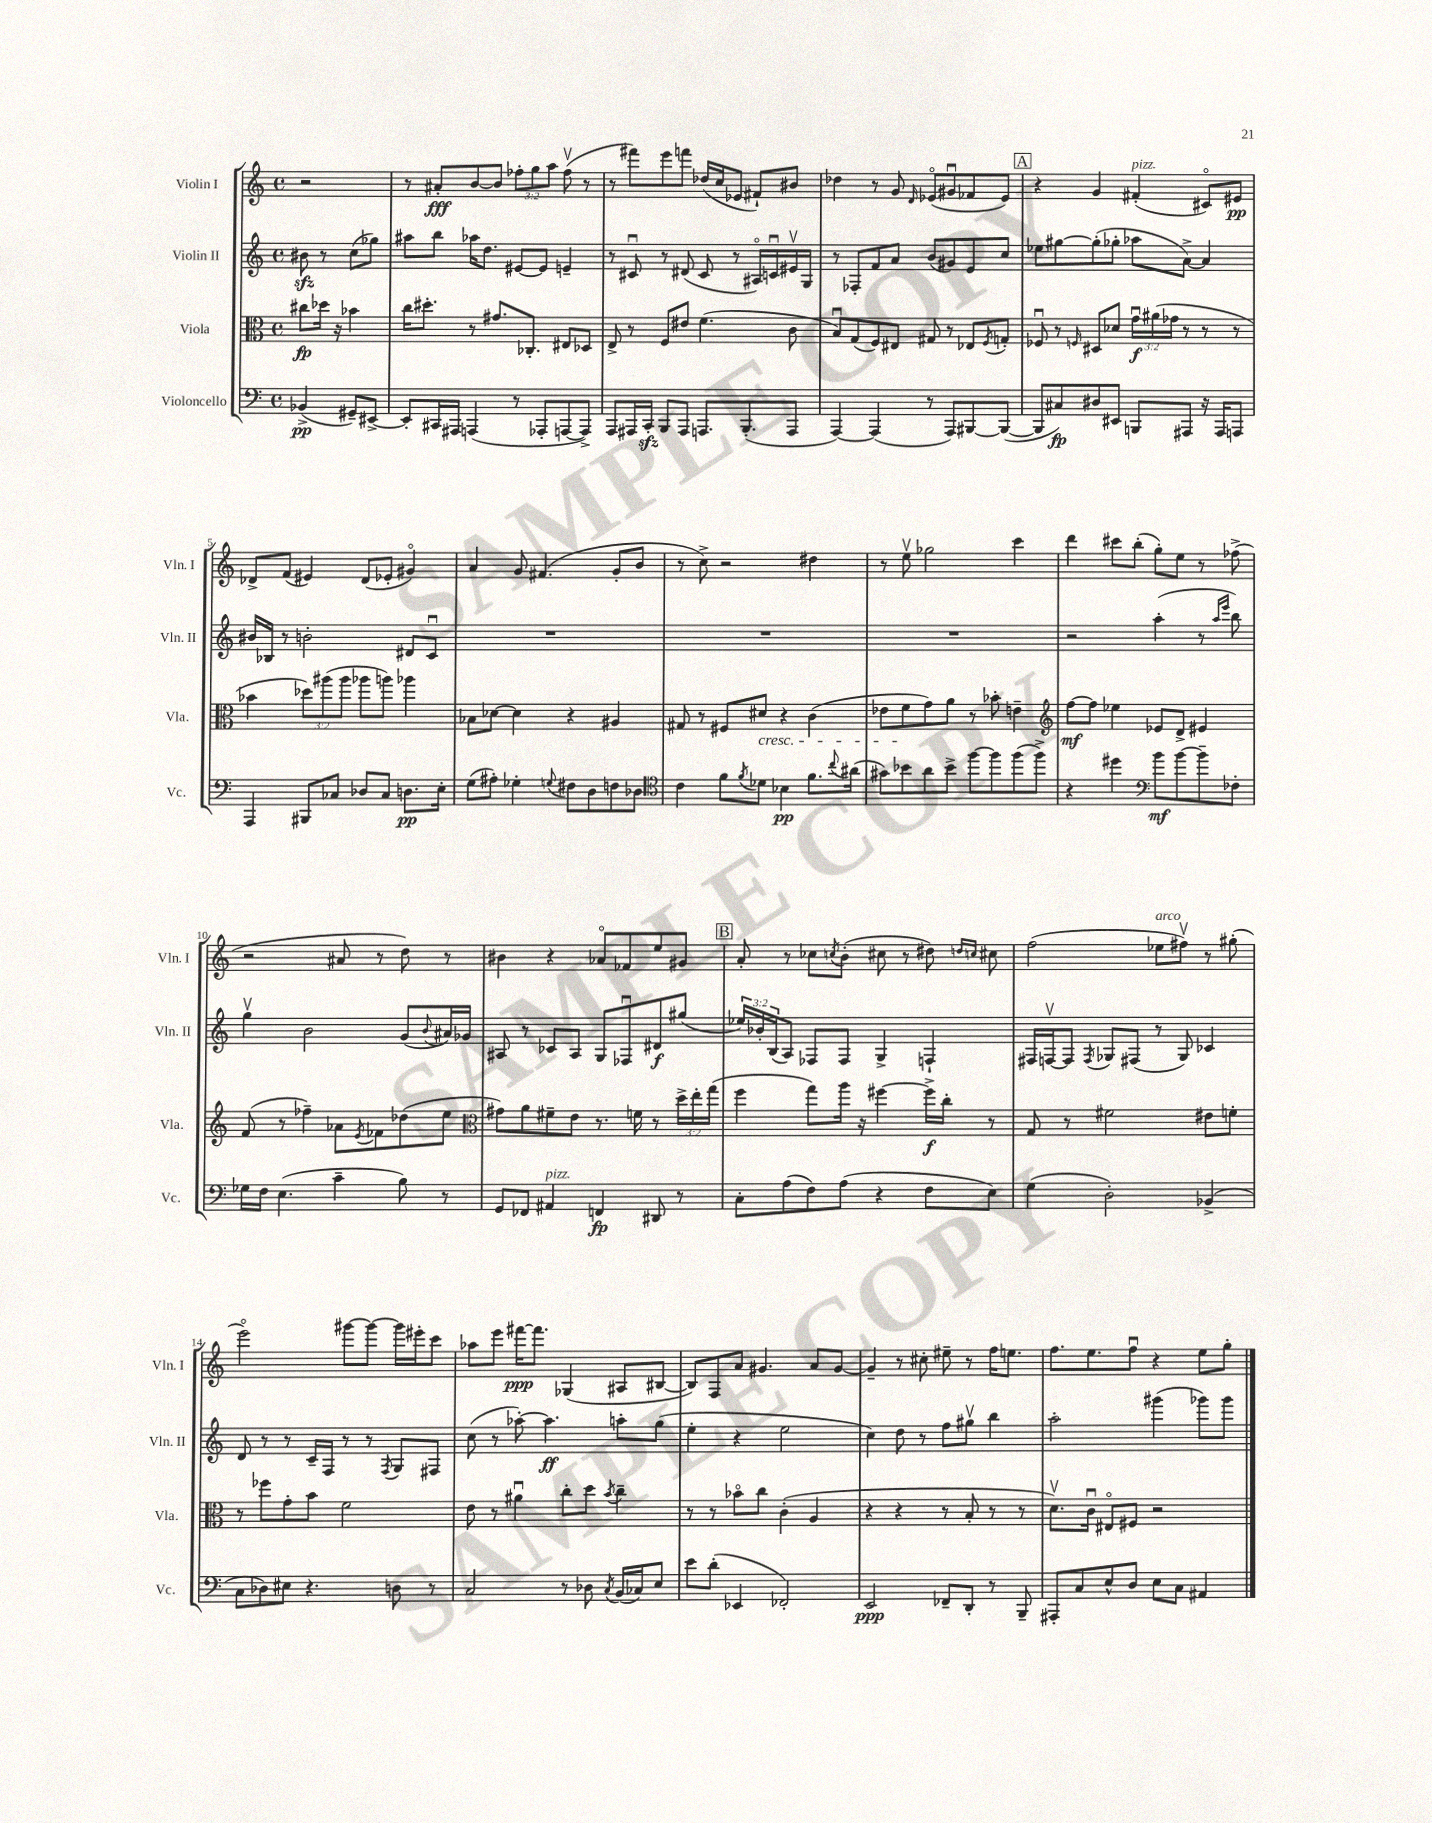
<<
\new StaffGroup <<
\new Staff = "s0" \with { instrumentName = "Violin I" shortInstrumentName = "Vln. I" } {
    \clef treble \key c \major \defaultTimeSignature \time 4/4 \override Staff.TupletNumber.text = #tuplet-number::calc-fraction-text \partial 2
    r2 |
    r8 ais'8-.\fff b'8~ b'8 \tuplet 3/2 { fes''8-. g''8 a''8 } fes''8\upbow( r8 |
    r8 fis'''8) e'''8 f'''8 des''16( c''16 ees'8 fis'8-!) bis'8 |
    des''4 r8 g'8 \grace { d'16 } ees'8\flageolet( gis'8\downbow fes'8 ees'8) |
    \mark \markup { \box "A" } r4 g'4 fis'4-.^\markup { \italic "pizz." }( cis'8\flageolet) eis'8\pp |
    des'8-> f'8( eis'4) des'8( ees'8-. gis'4\flageolet) |
    a'4 g'8 fis'4.( g'8-. b'8 |
    r8 c''8->) r2 dis''4 |
    r8 e''8\upbow ges''2 c'''4 |
    d'''4 cis'''8 b''8-.( g''8-.) e''8 r8 fes''8->( |
    r2 ais'8 r8 d''8) r8 |
    bis'4 r4 aes'8\flageolet fes'8 e''8 gis'8 |
    \mark \markup { \box "B" } a'8-. r8 ces''8 \acciaccatura { c''8 } b'8-.( cis''8 r8 dis''8) \grace { d''16 c''16 } cis''8 |
    f''2( ees''8^\markup { \italic "arco" } fis''8\upbow) r8 gis''8-.( |
    e'''2\flageolet) gis'''8~ gis'''8~ gis'''16 eis'''16-. c'''8 |
    aes''8 e'''8 fis'''16~\ppp fis'''8. ges4( ais8 bis8~ |
    bis8) f8 a'8 gis'4. a'8 gis'8~ |
    gis'4-- r8 cis''8-. eis''8-- r8 f''16 e''8. |
    f''8. e''8. f''8\downbow r4 e''8 g''8-. \bar "|." |
}
\new Staff = "s1" \with { instrumentName = "Violin II" shortInstrumentName = "Vln. II" } {
    \clef treble \key c \major \defaultTimeSignature \time 4/4 \override Staff.TupletNumber.text = #tuplet-number::calc-fraction-text \partial 2
    bis'8\sfz r8 c''8( ges''8) |
    ais''8 b''8 aes''16 d''8. eis'8~ eis'8 e'4-- |
    r8 cis'8\downbow r8 dis'8( cis'8 r8 ais16\flageolet) c'16\downbow eis'16\upbow g16 |
    r8 fes8-. f'8 a'8 b'8( gis'8) e'8 c''8 |
    \mark \markup { \box "A" } ees''8 gis''8~ gis''8-.( ges''8-. aes''8 a'8~->) a'4 |
    bis'16 bes16 r8 b'2-. dis'8 c'8\downbow |
    R1 |
    R1 |
    R1 |
    r2 a''4-.( r8 \grace { a''16 e'''16 } b''8) |
    g''4\upbow b'2 g'8( \appoggiatura { b'8 } ais'16) ges'16 |
    ais8 r8 ces'8 ais8 g8 fes8\downbow dis'8\f gis''8( |
    \mark \markup { \box "B" } \tuplet 3/2 { ees''16) bes'16-. b16( } a8) fes8 fes8 g4-> f4-! |
    fis16 f16~\upbow f8 \acciaccatura { f8 } ges8 fis8( r8 ges8) ces'4 |
    d'8 r8 r8 c'16-- f16 r8 r8 \acciaccatura { f8 } g8 fis8 |
    c''8( r8 aes''8~-.) aes''4.\ff a''8-. g''8( |
    e''4-. r4 e''2 |
    c''4) d''8 r8 f''8 gis''8\upbow b''4 |
    a''2-. gis'''4( ges'''8) ges'''8 \bar "|." |
}
\new Staff = "s2" \with { instrumentName = "Viola" shortInstrumentName = "Vla." } {
    \clef alto \key c \major \defaultTimeSignature \time 4/4 \override Staff.TupletNumber.text = #tuplet-number::calc-fraction-text \partial 2
    cis''8\fp des''16 r16 bes'4 |
    c''16 dis''8.-. r8 gis'8. ces8.-. eis8 des8 |
    e8-> r8 f8 eis'8 f'4.( c'8 |
    b8\downbow) g8( f8) eis8 gis8 r8 ees8 \acciaccatura { f8 } g8-. |
    \mark \markup { \box "A" } fes8\downbow r8 \grace { f16 } dis8 des'8 \tuplet 3/2 { g'16\downbow\f ais'16( ges'16 } r8 r8 r8 |
    bes'4 \tuplet 3/2 { des''8) ais''8( ais''8 } aes''8 a''8) aes''4 |
    bes8 des'8~ des'4 r4 ais4 |
    gis8 r8 fis8 dis'8\cresc r4 c'4( |
    ees'8 f'8\! g'8) a'8 r8 bes'8-. e'4-- |
    \clef treble f''8~\mf f''8 ees''4 ees'8 d'8-> eis'4 |
    f'8( r8 fes''4--) aes'8 \acciaccatura { e'8 } fes'8 des''8( e''8 |
    \clef alto gis'8) a'8 fis'8-- e'8 r8. f'16 r8 \tuplet 3/2 { d''16-> e''16-. g''16( } |
    \mark \markup { \box "B" } f''4 g''8) a''16 r16 fis''4~ fis''16->\f c''16-. r8 |
    g8 r8 fis'2 eis'8 f'8-. |
    r8 fes''8 g'8-. b'8 f'2 |
    e'8 r8 ais'4\downbow c''8-. d''8 \acciaccatura { b'8 } c''4-- |
    r8 r8 bes'8\flageolet c''8 c'4-.( a4 |
    r4 r4 r8 b8-. r8 r8 |
    d'8.\upbow) c'16\downbow eis8\flageolet fis8 r2 \bar "|." |
}
\new Staff = "s3" \with { instrumentName = "Violoncello" shortInstrumentName = "Vc." } {
    \clef bass \key c \major \defaultTimeSignature \time 4/4 \partial 2
    bes,4->\pp( gis,8--) eis,8~-> |
    eis,8-. cis,16 ais,,16 a,,4( r8 aes,,8-. a,,8~ a,,8->) |
    a,,8 ais,,16 c,16-.\sfz b,,8 ais,,8 a,,8. b,,8.-.( a,,8 |
    a,,4~) a,,4( r8 a,,8) bis,,8~ bis,,8~( |
    \mark \markup { \box "A" } bis,,8 cis8\fp) dis8 eis,8 b,,8 ais,,8 r16 ais,,16 a,,8 |
    a,,4 bis,,8 ces8 des8 ces8 d8.\pp e16-. |
    g8( ais8-.) ges4-. \appoggiatura { g8 } fis8 d8 f8 des8 |
    \clef tenor c'4 f'8 \acciaccatura { f'8 } des'8 bes4\pp f'8. \appoggiatura { c''8 } ais'16( |
    gis'8) bes'8 a'8 bes'8-> f''8~ f''8 f''8( f''8->) |
    r4 dis''4 \clef bass b'8\mf b'8~ b'8-- fes8-. |
    ges16 f16 e4.( c'4-- b8) r8 |
    g,8 fes,8 ais,4^\markup { \italic "pizz." } f,4\fp dis,8 r8 |
    \mark \markup { \box "B" } c8-. a8( f8) a8( r4 f8 e8) |
    g4( d2-.) bes,4->( |
    c8 des8) eis8 r4. d8 r8 |
    c2 r8 des8 \acciaccatura { c8 } b,16( ces16) e8 |
    e'8 d'8-.( ees,4 fes,2-.) |
    e,2\ppp fes,8-- d,8-. r8 b,,8-- |
    ais,,8-. c8 e8-^ d8 e8 c8 ais,4 \bar "|." |
}
>>
>>
